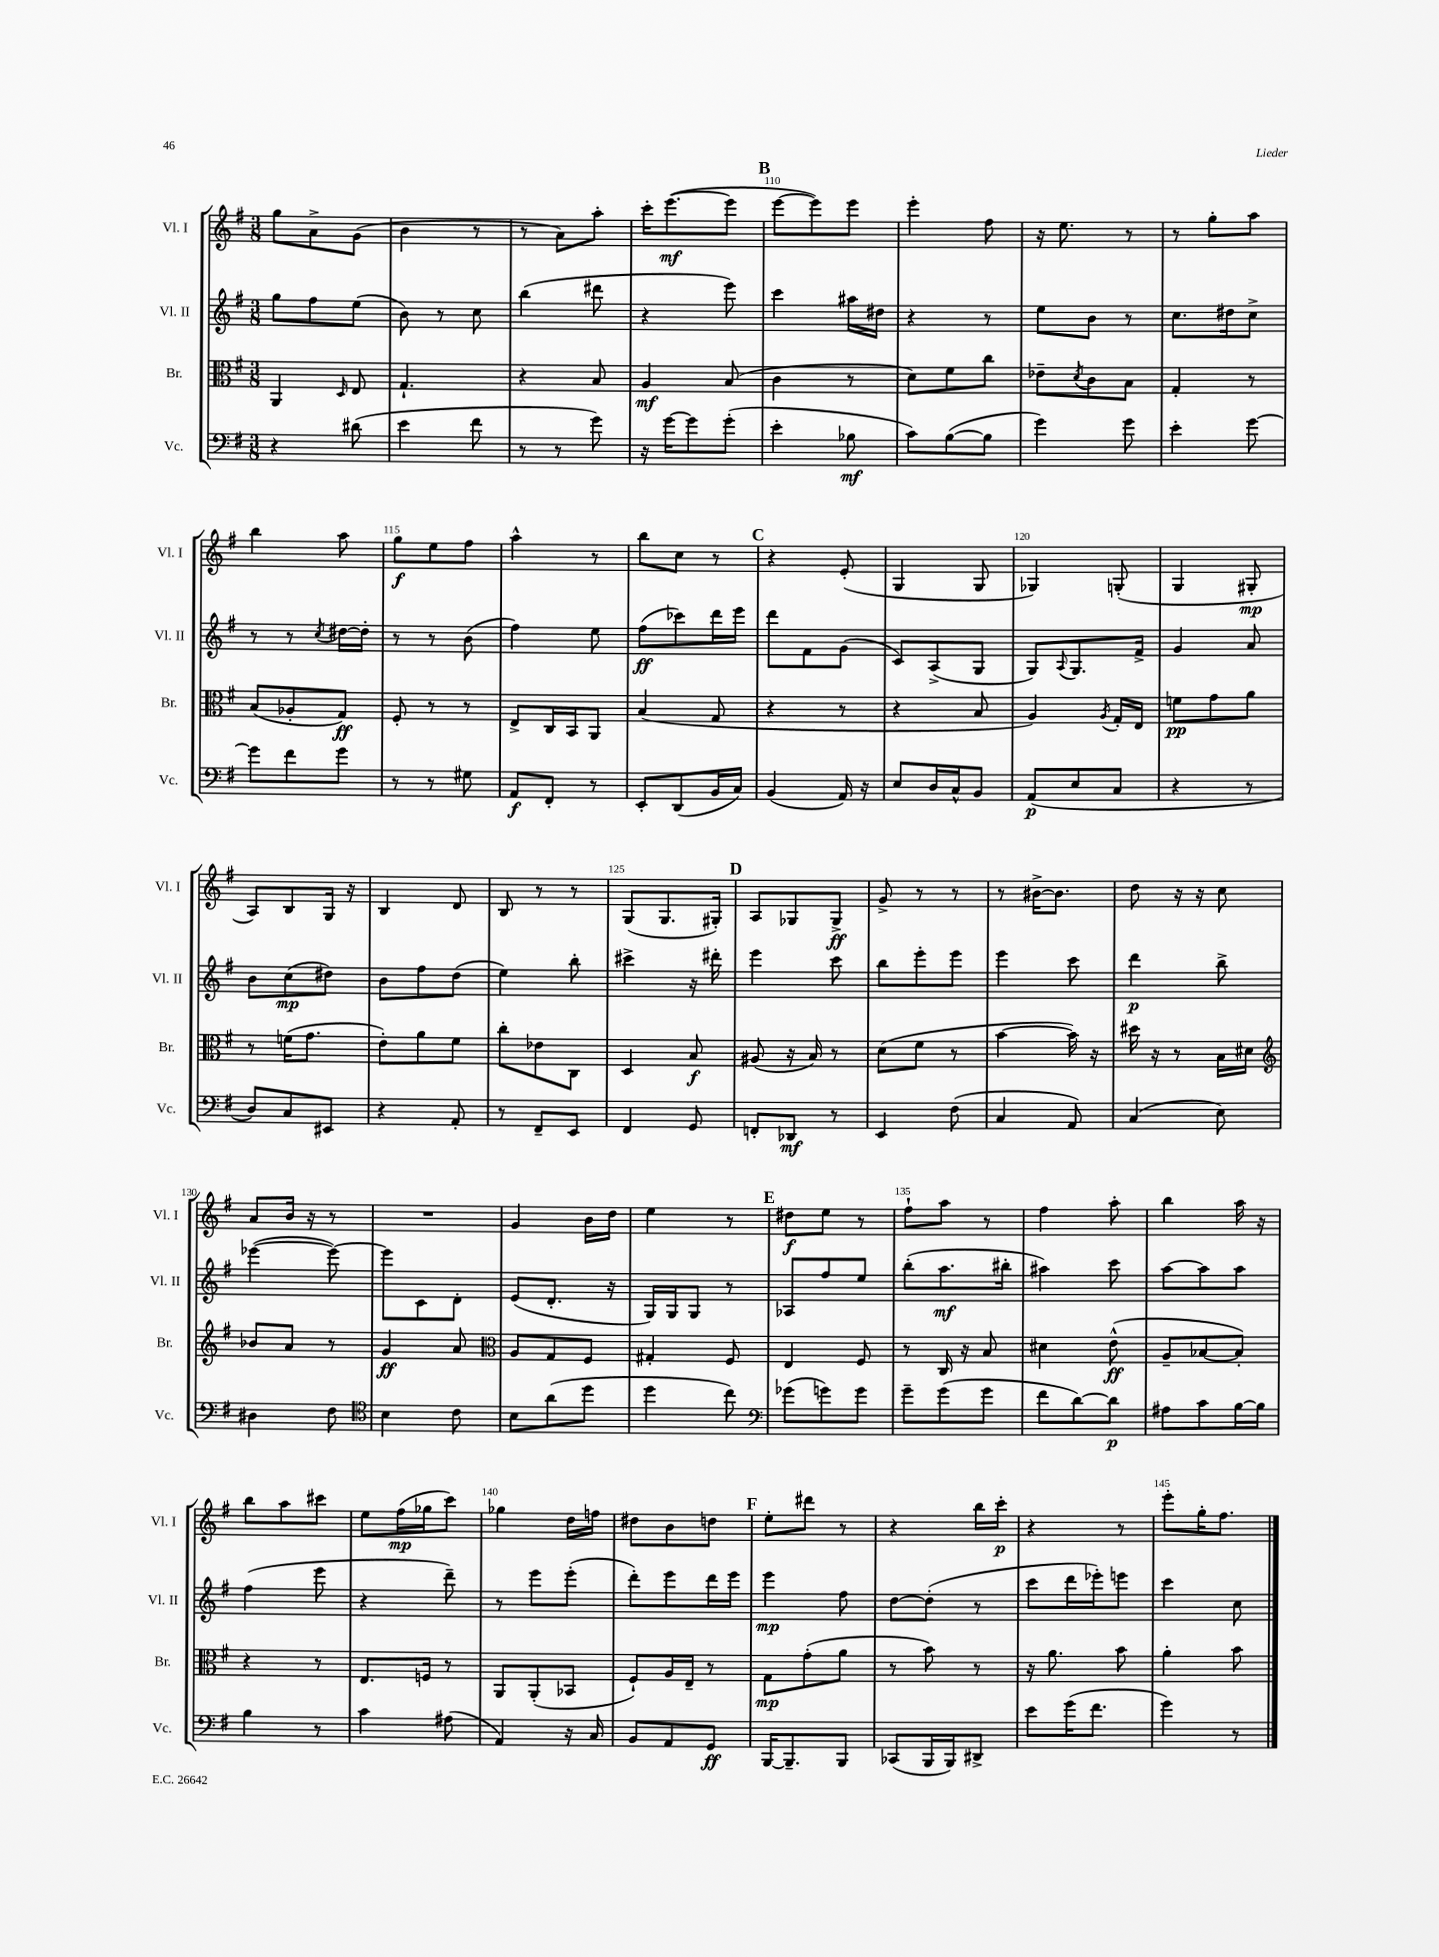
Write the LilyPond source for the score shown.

<<
\new StaffGroup <<
\new Staff = "s0" \with { instrumentName = "Vl. I" shortInstrumentName = "Vl. I" } {
    \clef treble \key g \major \numericTimeSignature \time 3/8
    g''8 a'8-> g'8( |
    b'4 r8 |
    r8 a'8) a''8-. |
    c'''16-. e'''8.~\mf( e'''8 |
    \mark \markup { \bold "B" } e'''8~ e'''8) e'''8 |
    e'''4-. fis''8 |
    r16 e''8. r8 |
    r8 g''8-. a''8 |
    b''4 a''8 |
    g''8\f e''8 fis''8 |
    a''4-^ r8 |
    b''8 c''8 r8 |
    \mark \markup { \bold "C" } r4 e'8-.( |
    g4 g8 |
    ges4) g8-.( |
    g4 gis8-.\mp |
    a8) b8 g16 r16 |
    b4 d'8 |
    b8 r8 r8 |
    g8( g8. gis16-.) |
    \mark \markup { \bold "D" } a8 ges8 ges8->\ff |
    g'8-> r8 r8 |
    r8 bis'16~-> bis'8. |
    d''8 r16 r16 c''8 |
    a'8 b'16 r16 r8 |
    R4. |
    g'4 b'16 d''16 |
    e''4 r8 |
    \mark \markup { \bold "E" } dis''8\f e''8 r8 |
    fis''8-! a''8 r8 |
    fis''4 a''8-. |
    b''4 a''16 r16 |
    b''8 a''8 cis'''8 |
    e''8 fis''16\mp( ges''16 c'''8) |
    ges''4 d''16 f''16 |
    dis''8 b'8 d''8 |
    \mark \markup { \bold "F" } e''8-. dis'''8 r8 |
    r4 b''16 c'''16-.\p |
    r4 r8 |
    e'''8-. g''16-. fis''8. \bar "|." |
}
\new Staff = "s1" \with { instrumentName = "Vl. II" shortInstrumentName = "Vl. II" } {
    \clef treble \key g \major \numericTimeSignature \time 3/8
    g''8 fis''8 e''8( |
    b'8) r8 c''8 |
    b''4( dis'''8 |
    r4 e'''8) |
    \mark \markup { \bold "B" } c'''4 ais''16 dis''16 |
    r4 r8 |
    e''8 b'8 r8 |
    c''8. dis''16 c''8-> |
    r8 r8 \acciaccatura { c''8 } dis''16~ dis''16-. |
    r8 r8 b'8( |
    fis''4) e''8 |
    fis''8\ff( ces'''8) d'''16 e'''16 |
    \mark \markup { \bold "C" } d'''8 fis'8 g'8( |
    c'8) a8->( g8 |
    g8) \appoggiatura { a8 } g8. fis'16-> |
    g'4 a'8 |
    b'8 c''8\mp( dis''8) |
    b'8 fis''8 d''8( |
    e''4) b''8-. |
    cis'''4-> r16 dis'''16-. |
    \mark \markup { \bold "D" } e'''4 c'''8 |
    b''8 e'''8-. e'''8 |
    e'''4 c'''8 |
    d'''4\p b''8-> |
    ees'''4~( ees'''8~) |
    ees'''8 c'8 d'8-. |
    e'8( d'8.-. r16 |
    g16) g16 g8 r8 |
    \mark \markup { \bold "E" } aes8 fis''8 e''8 |
    b''8-.( a''8.\mf bis''16-. |
    ais''4) c'''8 |
    a''8~ a''8 a''8 |
    fis''4( e'''8 |
    r4 d'''8--) |
    r8 e'''8 e'''8-.( |
    d'''8-.) e'''8 d'''16 e'''16 |
    \mark \markup { \bold "F" } e'''4\mp fis''8 |
    d''8~ d''8-.( r8 |
    c'''8 d'''16 ees'''16-.) e'''8 |
    c'''4 c''8 \bar "|." |
}
\new Staff = "s2" \with { instrumentName = "Br." shortInstrumentName = "Br." } {
    \clef alto \key g \major \numericTimeSignature \time 3/8
    a,4 \grace { d16 } e8 |
    g4.-! |
    r4 b8 |
    a4\mf b8( |
    \mark \markup { \bold "B" } c'4 r8 |
    d'8) fis'8 c''8 |
    ees'8-- \acciaccatura { d'8 } c'8 b8 |
    g4-. r8 |
    b8( aes8-. g8\ff) |
    fis8-. r8 r8 |
    e8-> c16 b,16 a,8 |
    b4( g8 |
    \mark \markup { \bold "C" } r4 r8 |
    r4 b8 |
    a4) \acciaccatura { a8 } g16-. e16 |
    f'8\pp g'8 a'8 |
    r8 f'16( g'8. |
    e'8-.) a'8 fis'8 |
    c''8-. ees'8 c8 |
    d4 b8\f |
    \mark \markup { \bold "D" } ais8( r16 b16) r8 |
    d'8( fis'8 r8 |
    b'4~ b'16) r16 |
    dis''16 r16 r8 b16 dis'16 |
    \clef treble bes'8 a'8 r8 |
    g'4\ff a'8 |
    \clef alto a8 g8 fis8 |
    gis4-. fis8 |
    \mark \markup { \bold "E" } e4 fis8 |
    r8 c16 r16 b8 |
    dis'4 e'8-^\ff( |
    a8-- bes8~ bes8-.) |
    r4 r8 |
    e8. f16 r8 |
    a,8 a,8-.( bes,8 |
    fis8-!) a16 e16-- r8 |
    \mark \markup { \bold "F" } g8\mp g'8-.( a'8 |
    r8 b'8) r8 |
    r16 a'8. b'8 |
    a'4-. b'8 \bar "|." |
}
\new Staff = "s3" \with { instrumentName = "Vc." shortInstrumentName = "Vc." } {
    \clef bass \key g \major \numericTimeSignature \time 3/8
    r4 dis'8( |
    e'4 fis'8 |
    r8 r8 g'8) |
    r16 g'16~ g'8 g'8-.( |
    \mark \markup { \bold "B" } e'4-. bes8\mf |
    c'8) b8~( b8 |
    g'4) g'8 |
    e'4-. g'8~ |
    g'8 fis'8 g'8 |
    r8 r8 gis8 |
    a,8\f fis,8-. r8 |
    e,8-. d,8( b,16 c16) |
    \mark \markup { \bold "C" } b,4( a,16) r16 |
    e8 d16 c16-^ b,8 |
    a,8\p( e8 c8 |
    r4 r8 |
    d8) c8 eis,8 |
    r4 a,8-. |
    r8 fis,8-- e,8 |
    fis,4 g,8 |
    \mark \markup { \bold "D" } f,8-. des,8\mf r8 |
    e,4 fis8( |
    c4 a,8) |
    c4( e8) |
    dis4 fis8 |
    \clef tenor b4 c'8 |
    b8 a'8( d''8 |
    d''4 c''8) |
    \mark \markup { \bold "E" } \clef bass ges'8( g'8) g'8 |
    g'8-- g'8( g'8 |
    fis'8 d'8~) d'8\p |
    ais8 c'8 b16~ b16 |
    b4 r8 |
    c'4 ais8( |
    a,4) r16 c16 |
    b,8 a,8 g,8\ff |
    \mark \markup { \bold "F" } b,,16~ b,,8.-- b,,8 |
    ces,8( b,,16 b,,16) dis,8-> |
    e'8 g'16( fis'8. |
    g'4) r8 \bar "|." |
}
>>
>>
\layout { \context { \Score currentBarNumber = #106 \override BarNumber.break-visibility = ##(#f #t #t) barNumberVisibility = #(every-nth-bar-number-visible 5) } }
